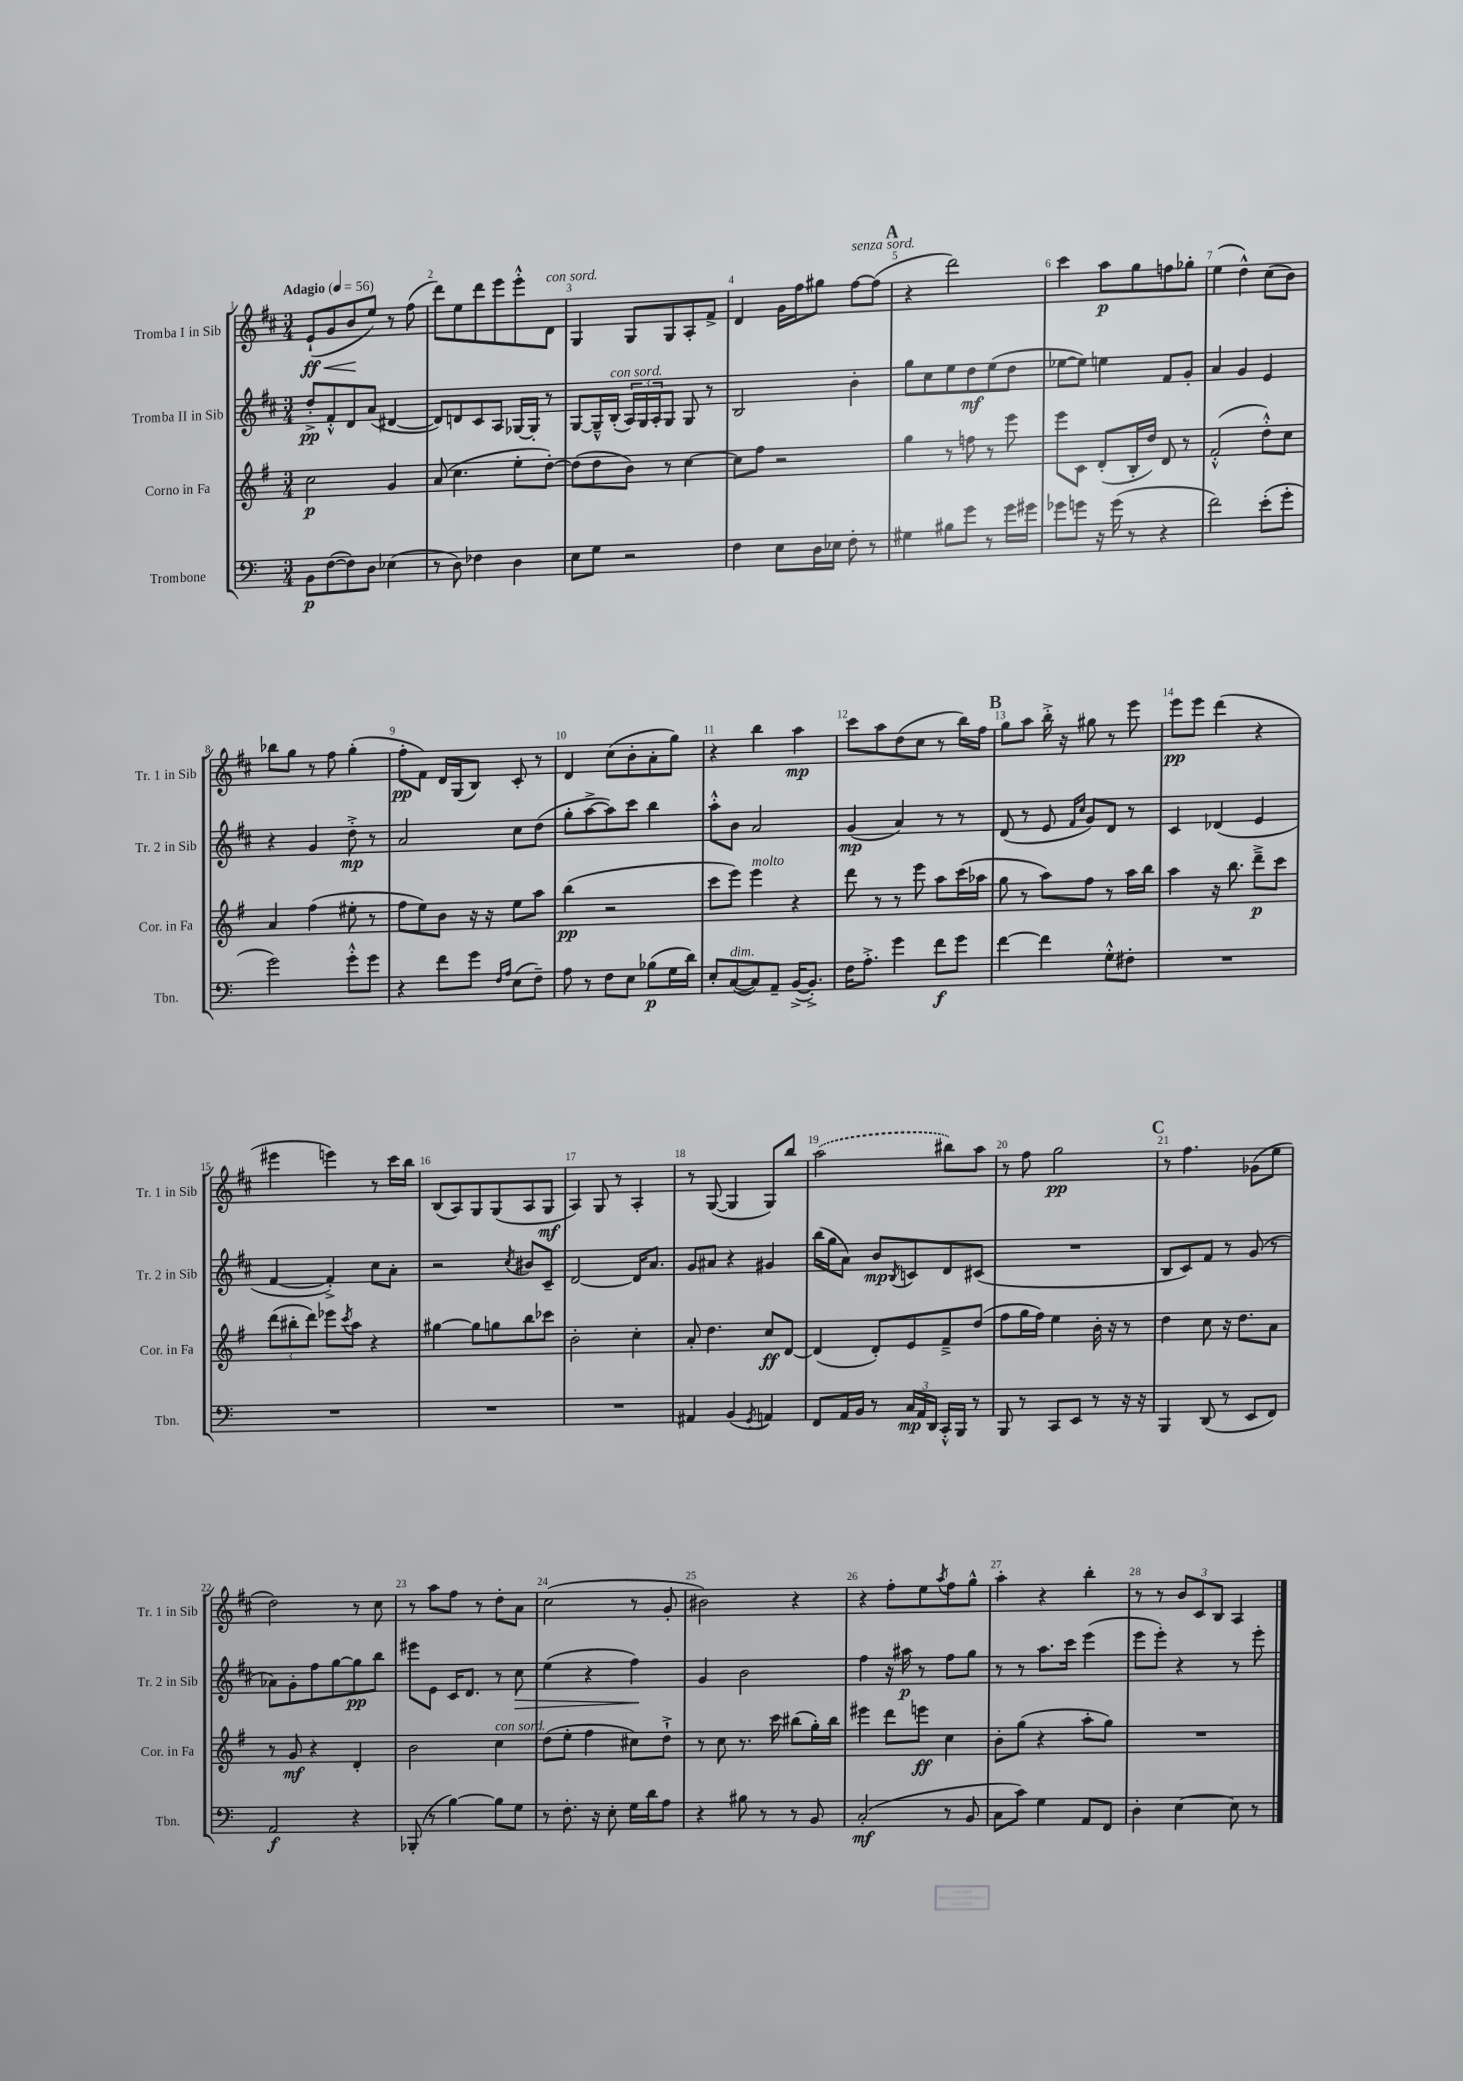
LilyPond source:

<<
\new StaffGroup <<
\new Staff = "s0" \with { instrumentName = "Tromba I in Sib" shortInstrumentName = "Tr. 1 in Sib" } {
    \clef treble \key d \major \numericTimeSignature \time 3/4 \tempo "Adagio" 4 = 56
    e'8-!\ff\<( g'8 b'8\! e''8) r8 fis''8( |
    d'''8) e''8 d'''8 e'''8 e'''8-.-^ d'8^\markup { \italic "con sord." } |
    g4 g8 g8 a8-. fis'8-> |
    d'4 g'16 fis''16 gis''8 fis''8~^\markup { \italic "senza sord." } fis''8( |
    \mark \markup { \bold "A" } r4 d'''2) |
    cis'''4 a''8\p g''8 f''8 ges''8-. |
    e''4( d''4-^) cis''8( b'8) |
    bes''8 g''8 r8 fis''8 g''4-.( |
    fis''8-.\pp fis'8) d'16 g16( b8) cis'8-. r8 |
    d'4 cis''8( b'8-. a'8-. g''8) |
    r4 b''4 a''4\mp |
    cis'''8 a''8 d''8( cis''8 r8 b''16) fis''16 |
    \mark \markup { \bold "B" } g''8 a''8 b''16-.-> r16 gis''8 r8 e'''8 |
    e'''8\pp e'''8 d'''4( r4 |
    eis'''4 e'''4) r8 cis'''16 b''16 |
    b8( a8) g8 g8( a8 g8\mf |
    a4) g8 r8 a4-. |
    r8 g8~( g4 g8) b''8 |
    \once \slurDashed a''2( bis''8) a''8 |
    r8 fis''8 g''2\pp |
    \mark \markup { \bold "C" } r8 fis''4. ges'8( e''8 |
    d''2) r8 cis''8 |
    r8 a''8 fis''8 r8 d''8-. a'8 |
    cis''2( r8 g'8-. |
    bis'2) r4 |
    r4 fis''8-. e''8 \acciaccatura { a''8 } fis''8 g''8-^ |
    a''4-. r4 b''4-. |
    r8 r8 \tuplet 3/2 { b'8 cis'8 b8 } a4 \bar "|." |
}
\new Staff = "s1" \with { instrumentName = "Tromba II in Sib" shortInstrumentName = "Tr. 2 in Sib" } {
    \clef treble \key d \major \numericTimeSignature \time 3/4
    d''8-.->\pp fis'8-.-^ d'8 a'8( dis'4~ |
    dis'8) d'8 cis'8 a8 ges16~ ges16-. r8 |
    g8~ g16---^ b16-.^\markup { \italic "con sord." }( \tuplet 3/2 { a16) g16 a16-. } g8 g8 r8 |
    b2 b'4-. |
    \mark \markup { \bold "A" } g''8 cis''8 e''8 d''8\mf e''8( d''8 |
    ees''8~ ees''8) e''4 fis'8 g'8-. |
    a'4 g'4 e'4 |
    r4 g'4 d''8-.->\mp r8 |
    a'2 cis''8 d''8( |
    g''8-. a''8~-> a''8) cis'''8 b''4 |
    a''8-.-^ b'8 a'2 |
    g'4\mp( a'4) r8 r8 |
    \mark \markup { \bold "B" } d'8( r8 e'8 \grace { fis'16 cis''16 } g'8) d'8 r8 |
    cis'4 des'4( e'4 |
    fis'4~ fis'4-.->) cis''8 a'8-. |
    r2 \acciaccatura { cis''8 } bis'8 cis'8-- |
    d'2~ d'16 a'8. |
    g'8 ais'8 r4 gis'4 |
    b''16( g''16 a'8) b'8\mp \acciaccatura { b8 } c'8 d'8 cis'8( |
    R2. |
    \mark \markup { \bold "C" } b8 cis'8) fis'8 r8 g'8( r8 |
    aes'8) g'8-. fis''8 g''8~ g''8\pp b''8 |
    eis'''8 e'8 cis'16 d'8. r8 cis''8\> |
    e''4( r4 fis''4\!) |
    g'4 b'2 |
    fis''4 r16 ais''16\p r8 fis''8 g''8 |
    r8 r8 a''8. cis'''16 e'''4( |
    e'''8 e'''8-.) r4 r8 e'''8-. \bar "|." |
}
\new Staff = "s2" \with { instrumentName = "Corno in Fa" shortInstrumentName = "Cor. in Fa" } {
    \clef treble \key g \major \numericTimeSignature \time 3/4
    c''2\p g'4 |
    a'8( c''4. e''8-. d''8~-.) |
    d''8( d''8 b'8) r8 c''4~ |
    c''8 fis''8 r2 |
    \mark \markup { \bold "A" } g''4 r8 f''8 r8 e'''8 |
    e'''8 c'8 d'8-.( b16-. d''16) d'8 r8 |
    fis'2-.-^( d''8-.-^) c''8 |
    a'4 fis''4( eis''8-. r8 |
    fis''8 e''8) b'8 r16 r16 e''8 a''8 |
    b''4\pp( r2 |
    c'''8 e'''8) e'''4^\markup { \italic "molto" } r4 |
    d'''8 r8 r8 e'''8 a''8 c'''16( aes''16 |
    \mark \markup { \bold "B" } g''8 r8 a''8) fis''8 r8 a''16 b''16 |
    a''4 r16 b''8. d'''8--->\p c'''8 |
    \tuplet 3/2 { d'''8( bis''8-. d'''8) } ees'''8 \acciaccatura { c'''8 } a''8 r4 |
    gis''4~ gis''8 g''8 b''8 ces'''8 |
    b'2-. c''4-. |
    a'8-. d''4. c''8\ff d'8~ |
    d'4( d'8-.) e'8 fis'8---> d''8( |
    fis''8 g''16 fis''16) e''4 b'16-. r16 r8 |
    \mark \markup { \bold "C" } d''4 c''8 r16 d''8. a'8 |
    r8 g'8\mf r4 d'4-. |
    b'2 c''4^\markup { \italic "con sord." } |
    d''8( e''8-. fis''4 cis''8) d''8-!-> |
    r8 c''8 r8. c'''16 bis''8( g''16-.) bis''16 |
    eis'''4 d'''8 e'''8\ff c''4 |
    b'8-. g''8( r4 a''8-. g''8) |
    R2. \bar "|." |
}
\new Staff = "s3" \with { instrumentName = "Trombone" shortInstrumentName = "Tbn." } {
    \clef bass \key c \major \numericTimeSignature \time 3/4
    b,8\p f8~( f8) d8 ees4( |
    r8 d8) fes4 d4 |
    e8 g8 r2 |
    f4 e8 d16 ees16 f8-. r8 |
    \mark \markup { \bold "A" } gis4 bis8 g'8 r8 g'16 gis'16 |
    ges'8 g'8 r16 g'16( r8 r4 |
    f'2) e'8-.( g'8-. |
    g'2) g'8-.-^ g'8 |
    r4 f'8 g'8 \grace { f16 a16 } e8( f8--) |
    a8 r8 f8 e8 bes8\p( g16 d'16) |
    e8-. c8~^\markup { \italic "dim." }( c8) a,8-- b,16~->( b,8.-.->) |
    f16 a8.-.-> g'4 f'8\f g'8 |
    \mark \markup { \bold "B" } f'4~ f'4 g8-.-^ fis8-. |
    R2. |
    R2. |
    R2. |
    R2. |
    ais,4 b,4( \acciaccatura { g,8 } a,4) |
    f,8 a,16 b,16 r8 \tuplet 3/2 { c16\mp a,16 d,16 } c,16-.-^ b,,16 r8 |
    b,,8 r8 c,8 e,8 r8 r16 r16 |
    \mark \markup { \bold "C" } b,,4 d,8( r8 e,8 f,8) |
    a,2\f r4 |
    bes,,8-.( r8 b4~) b8 g8 |
    r8 f8.-. r16 e8-. g16 d'16 a8 |
    r4 bis8 r8 r8 b,8 |
    c2-.\mf( r8 b,8 |
    c8 c'8) g4 a,8 f,8 |
    d4-. e4~ e8 r8 \bar "|." |
}
>>
>>
\layout { \context { \Score \override BarNumber.break-visibility = ##(#f #t #t) barNumberVisibility = #all-bar-numbers-visible } }
